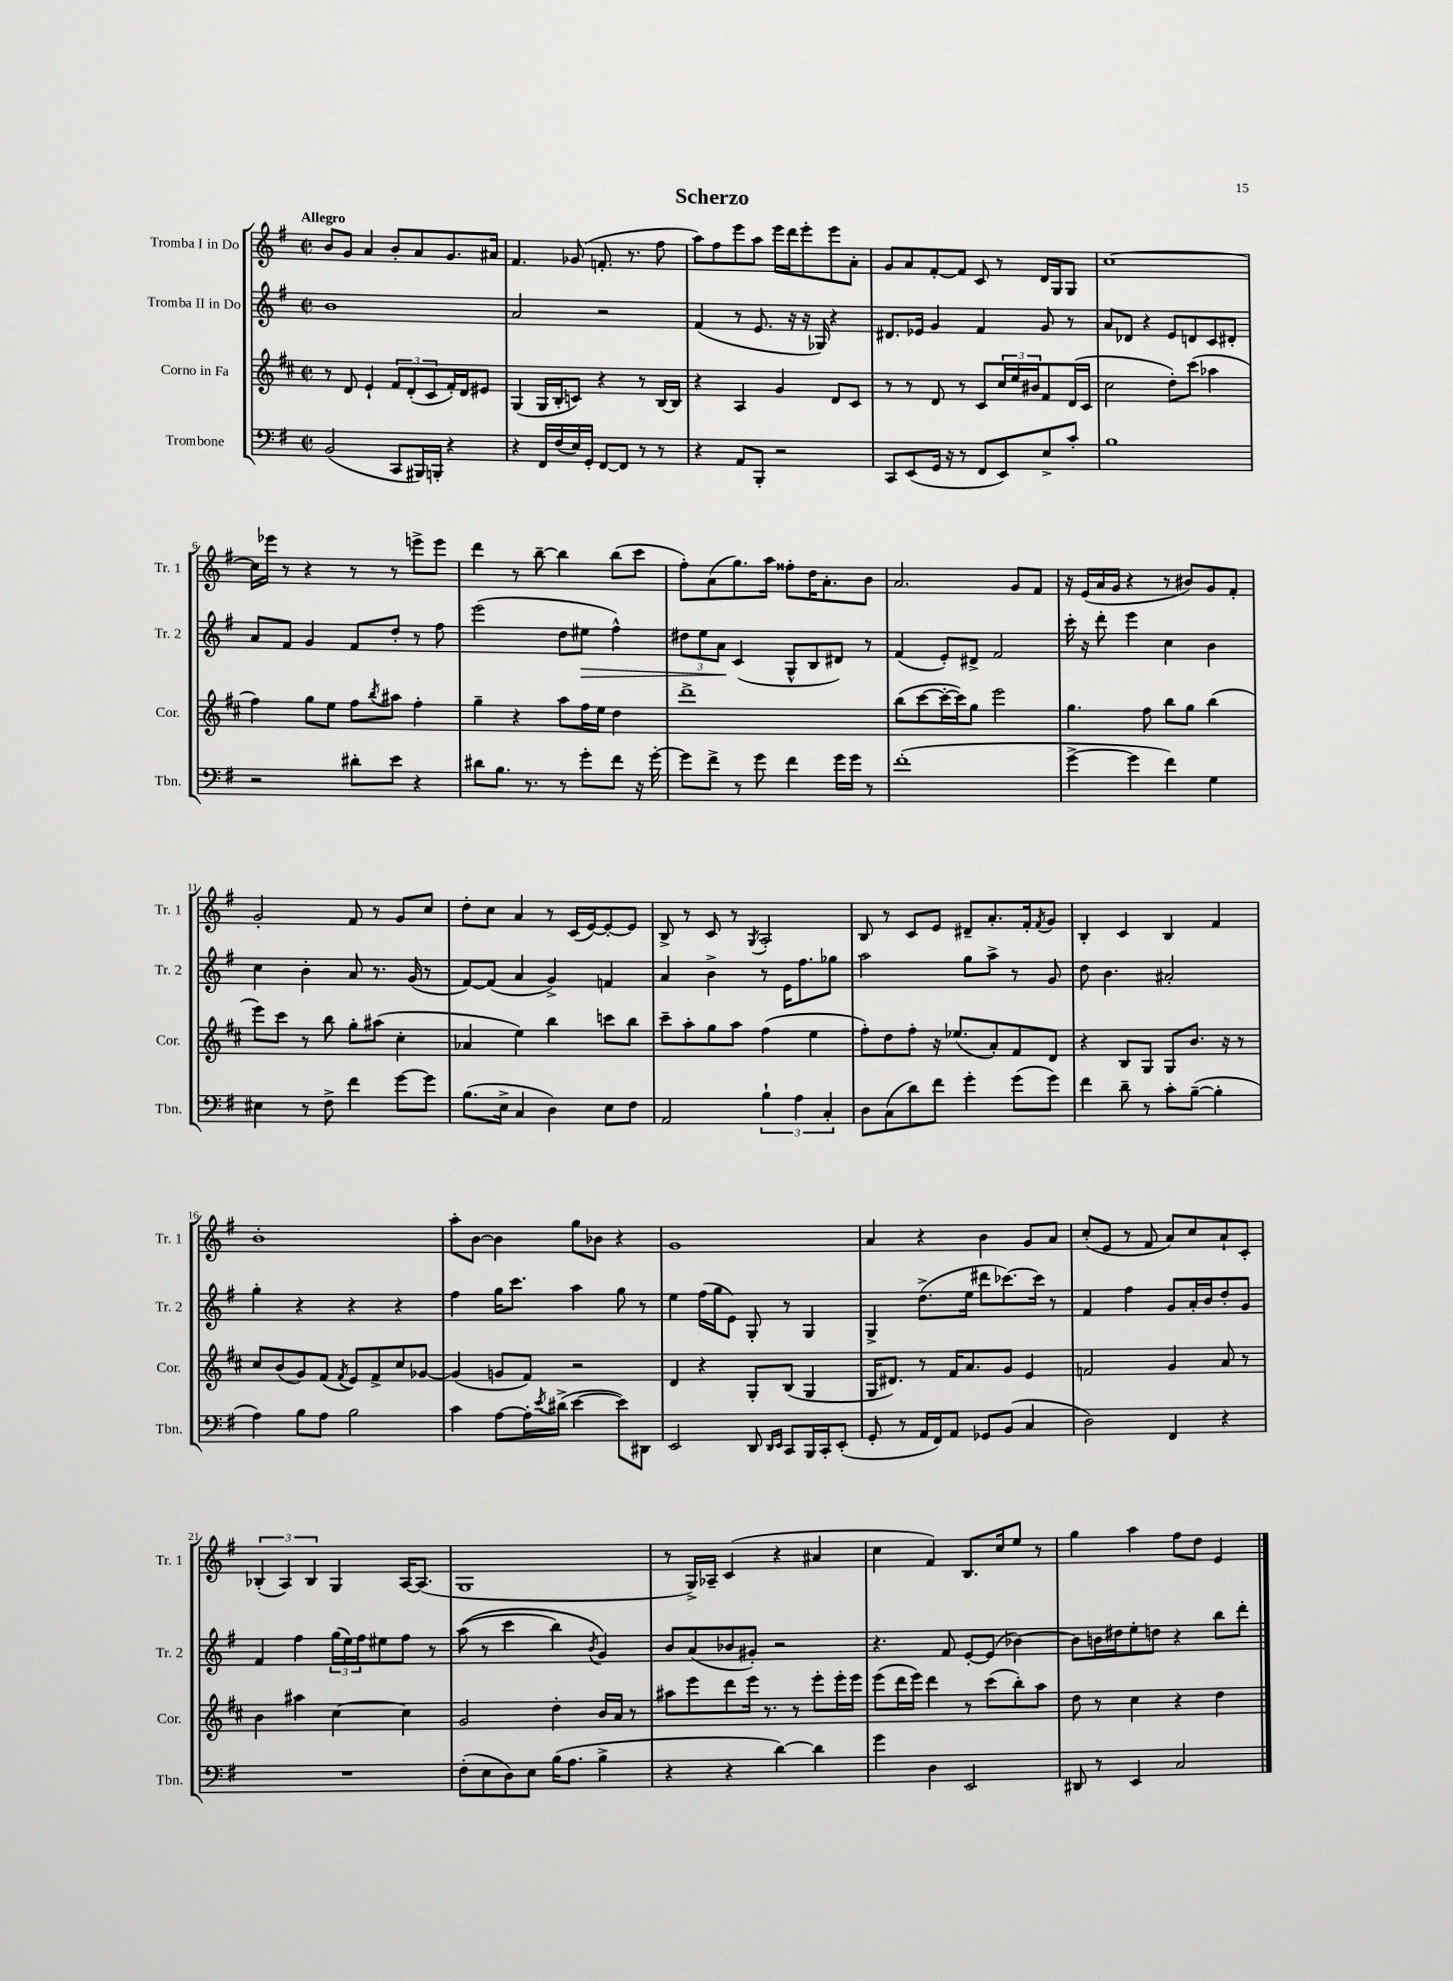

**kern	**kern	**kern	**kern
*staff4	*staff3	*staff2	*staff1
*clefF4	*clefG2	*clefG2	*clefG2
*k[f#]	*k[f#c#]	*k[f#]	*k[f#]
*M2/2	*M2/2	*M2/2	*M2/2
*met(c|)	*met(c|)	*met(c|)	*met(c|)
(2BB	8r	1b	8b
.	8d	.	8g
.	4e`	.	4a
8CC	12f#	.	8b'
.	(12d'	.	.
16BBB#)	.	.	8a
.	12c#	.	.
16BBB'	.	.	.
4r	16f#')	.	8.g
.	16d	.	.
.	8e#	.	.
.	.	.	16a#
=	=	=	=
4r	(4G	2a	4.f#
16FF#	16G	.	.
(16F#	16B'	.	.
16E)	8c)	.	(8g-
16GG'	.	.	.
[8FF#	4r	2r	8.f'
8FF#]	.	.	.
.	.	.	8.r
8r	8r	.	.
8r	[16B	.	8ff#
.	16B]	.	.
=	=	=	=
4r	4r	(4f#	8aa)
.	.	.	8ff#
8AA	4A	8r	8eee
8BBB'	.	8.e	8aa
2r	4g	.	16eee
.	.	16r	16ddd
.	.	16r	8eee'
.	.	16G-)	.
.	8d	4r	8eee
.	8c#	.	8a'
=	=	=	=
8CC	8r	8.d#	8g
(8EE	8r	.	8a
.	.	16e-	.
16GG	8d	4g	[8f#'
16r	.	.	.
8r	8r	.	8f#]
8FF#	8c#	4f#	8c
8EE)	24cc#	.	8r
.	24ee	.	.
.	24b#	.	.
8E^	8f#	8g	16d
.	.	.	16G
8c'	(16d	8r	8G
.	16c#	.	.
=	=	=	=
1B	2cc#	8a	[1cc
.	.	8d-	.
.	.	4r	.
.	8dd')	8e	.
.	(8ccc#	8d	.
.	4aa-	8c	.
.	.	8d#'	.
=	=	=	=
2r	4ff#)	8a	16cc]
.	.	.	16eee-
.	.	8f#	8r
.	8gg	4g	4r
.	8ee	.	.
8d#'	8ff#	8f#	8r
.	8qbb	.	.
8e	8aa#	8dd'	8r
4r	4ff#'	8r	8eee^
.	.	8ff#	8eee
=	=	=	=
8d#	4gg~	(2eee	4ddd
8.B	.	.	.
.	4r	.	8r
8.r	.	.	.
.	.	.	[8bb~
8r	8aa	8dd	4bb]
8g'	16ff#	8ee#	.
.	16ee	.	.
8f#	4dd	4ff#^^)	(8bb
16r	.	.	8ccc
[16g'	.	.	.
=	=	=	=
8g]	1ddd^	12dd#	8ff#')
.	.	12ee	.
8f#^	.	.	(8a
.	.	12a	.
8r	.	(4c	8.gg)
8g	.	.	.
.	.	.	16aa
4f#	.	8G^^	8ff##'
.	.	8B	16dd
.	.	.	8.a'
16g	.	8d#)	.
16g	.	.	.
8r	.	8r	8b
=	=	=	=
(1f#'	(8bb	(4f#	2.a
.	[8ccc#	.	.
.	16ccc#'_	8e')	.
.	16ccc#])	.	.
.	8gg	8d#^	.
.	2eee	2f#	.
.	.	.	8g
.	.	.	8f#
=	=	=	=
[4g^	4.gg	16ccc'	16r
.	.	16r	(16e
.	.	8ddd'	16a
.	.	.	16g
4g]	.	4eee	4r
.	8ff#	.	.
4f#)	8bb	4cc	8r
.	8gg	.	8b#)
4G	(4bb	4b	8g
.	.	.	8f#'
=	=	=	=
4E#	8eee)	4cc	2g'
.	8ccc#	.	.
8r	8r	4b'	.
8F#^	8bb	.	.
4f#	8gg'	8a	8f#
.	(8aa#	8.r	8r
[8g	4cc#'	.	8g
.	.	(16g	.
8g]	.	8r	8cc
=	=	=	=
(8.B	4a-	[8f#)	8dd'
.	.	(8f#]	8cc
16E^	.	.	.
4C	4ee)	4a	4a
4D)	4bb	4g^)	8r
.	.	.	(16c
.	.	.	[16e)
8E	8ccc	4f	8e'_
8F#	8bb	.	8e]
=	=	=	=
2AA	8ccc#~	4a	8B^
.	8aa'	.	8r
.	8gg	4b^	8c
.	8aa	.	8r
.	.	.	8qG
6B`	(4ff#	8r	2A'
.	.	16e	.
6A	.	.	.
.	.	8.ff#	.
.	4ee	.	.
6C'	.	.	.
.	.	8gg-	.
=	=	=	=
8D	8ff#')	2aa	8B
(8C	8dd	.	8r
8d)	8ff#'	.	8c
8f#	16r	.	8e
.	(8.ee-	.	.
4g'	.	8gg	8d#~
.	8a')	8aa^	8.a'
(8g	8f#	8r	.
.	.	.	16f#'
.	.	.	8qf#
8g)	8d	8g	8g
=	=	=	=
4f#	4r	8dd	4B'
.	.	4.b	.
8d~	8B	.	4c
8r	8G	.	.
8c'	8G	2a#'	4B
([8B~	8.b	.	.
4B']	.	.	4f#
.	16r	.	.
.	8r	.	.
=	=	=	=
4A)	8cc#	4gg'	1b'
.	(8b	.	.
8B	8g)	4r	.
8A	(8f#	.	.
.	8qf#	.	.
2B	8e)	4r	.
.	8f#^	.	.
.	8cc#	4r	.
.	[8g-	.	.
=	=	=	=
4c	(4g-]	4ff#	8aa'
.	.	.	[8b
[8A	8g	16gg	4b]
.	.	8.ccc	.
16A']	8f#)	.	.
8qe	.	.	.
(16d#^	.	.	.
[4e	2r	4aa	8gg
.	.	.	8b-
8e])	.	8gg	4r
8DD#	.	8r	.
=	=	=	=
2EE	4d	4ee	1g
.	4r	(16ff#	.
.	.	16gg	.
.	.	8e)	.
8DD	8G'	8G'	.
16qqDD	.	.	.
16qqEE	.	.	.
8CC	(8B	8r	.
16BBB	4G	4G	.
16CC'	.	.	.
(8EE'	.	.	.
=	=	=	=
8GG'	16G	4G^	4a
.	8.d#)	.	.
8r	.	.	.
16AA	8r	(8.dd^	4r
16FF#)	.	.	.
8AA	16f#	.	.
.	8.a	16ee	.
8GG-	.	8ddd#	4b
(8BB	8g	[8.ccc-)	.
4C	4e	.	8g
.	.	16ccc-]	.
.	.	8r	8a
=	=	=	=
2D)	2f	4f#	(8cc'
.	.	.	8e
.	.	4ff#	8r
.	.	.	8f#
4FF#	4g	8g	8a)
.	.	16a'	8cc
.	.	16b	.
4r	8a	8dd'	8a`
.	8r	8g	8c'
=	=	=	=
1r	4b	4f#	(6B-'
.	.	.	6A)
.	4aa#	4ff#	.
.	.	.	6B-
.	[4cc#	(24gg	4G
.	.	24ee)	.
.	.	24ff#	.
.	.	8ee#	.
.	4cc#]	8ff#	[16A
.	.	.	(8.A]
.	.	8r	.
=	=	=	=
(8F#'	2g	&((8aa	1G
8E	.	8r	.
8D)	.	4ccc	.
8E	.	.	.
(16B	4dd'	4bb)	.
8.A	.	.	.
.	.	8qb	.
4B^	16b	4g&)	.
.	16a	.	.
.	8r	.	.
=	=	=	=
4r	8aa#	8b	8r
.	8eee	(8a	16G^)
.	.	.	16A-~
4r	8ddd	8b-	(4c
.	16eee	8g#')	.
.	8.r	.	.
[4d)	.	2r	4r
.	8r	.	.
4d]	8eee'	.	4a#
.	16eee'	.	.
.	16eee	.	.
=	=	=	=
4g	(8eee	4.r	4cc
.	16ddd	.	.
.	16eee)	.	.
4D	4ddd	.	4f#)
.	.	8f#	.
2EE	8r	[8e'	8.B
.	(8ccc#	(8e]	.
.	.	.	16cc
.	8bb')	[4b-)	8ee
.	8aa	.	8r
=	=	=	=
8DD#	8dd	8b-]	4gg
8r	8r	16b	.
.	.	16dd#	.
4EE	4cc#	8ee'	4aa
.	.	8dd	.
2C	4r	4r	8ff#
.	.	.	8dd
.	4dd	8bb	4e
.	.	8ddd'	.
==	==	==	==
*-	*-	*-	*-
